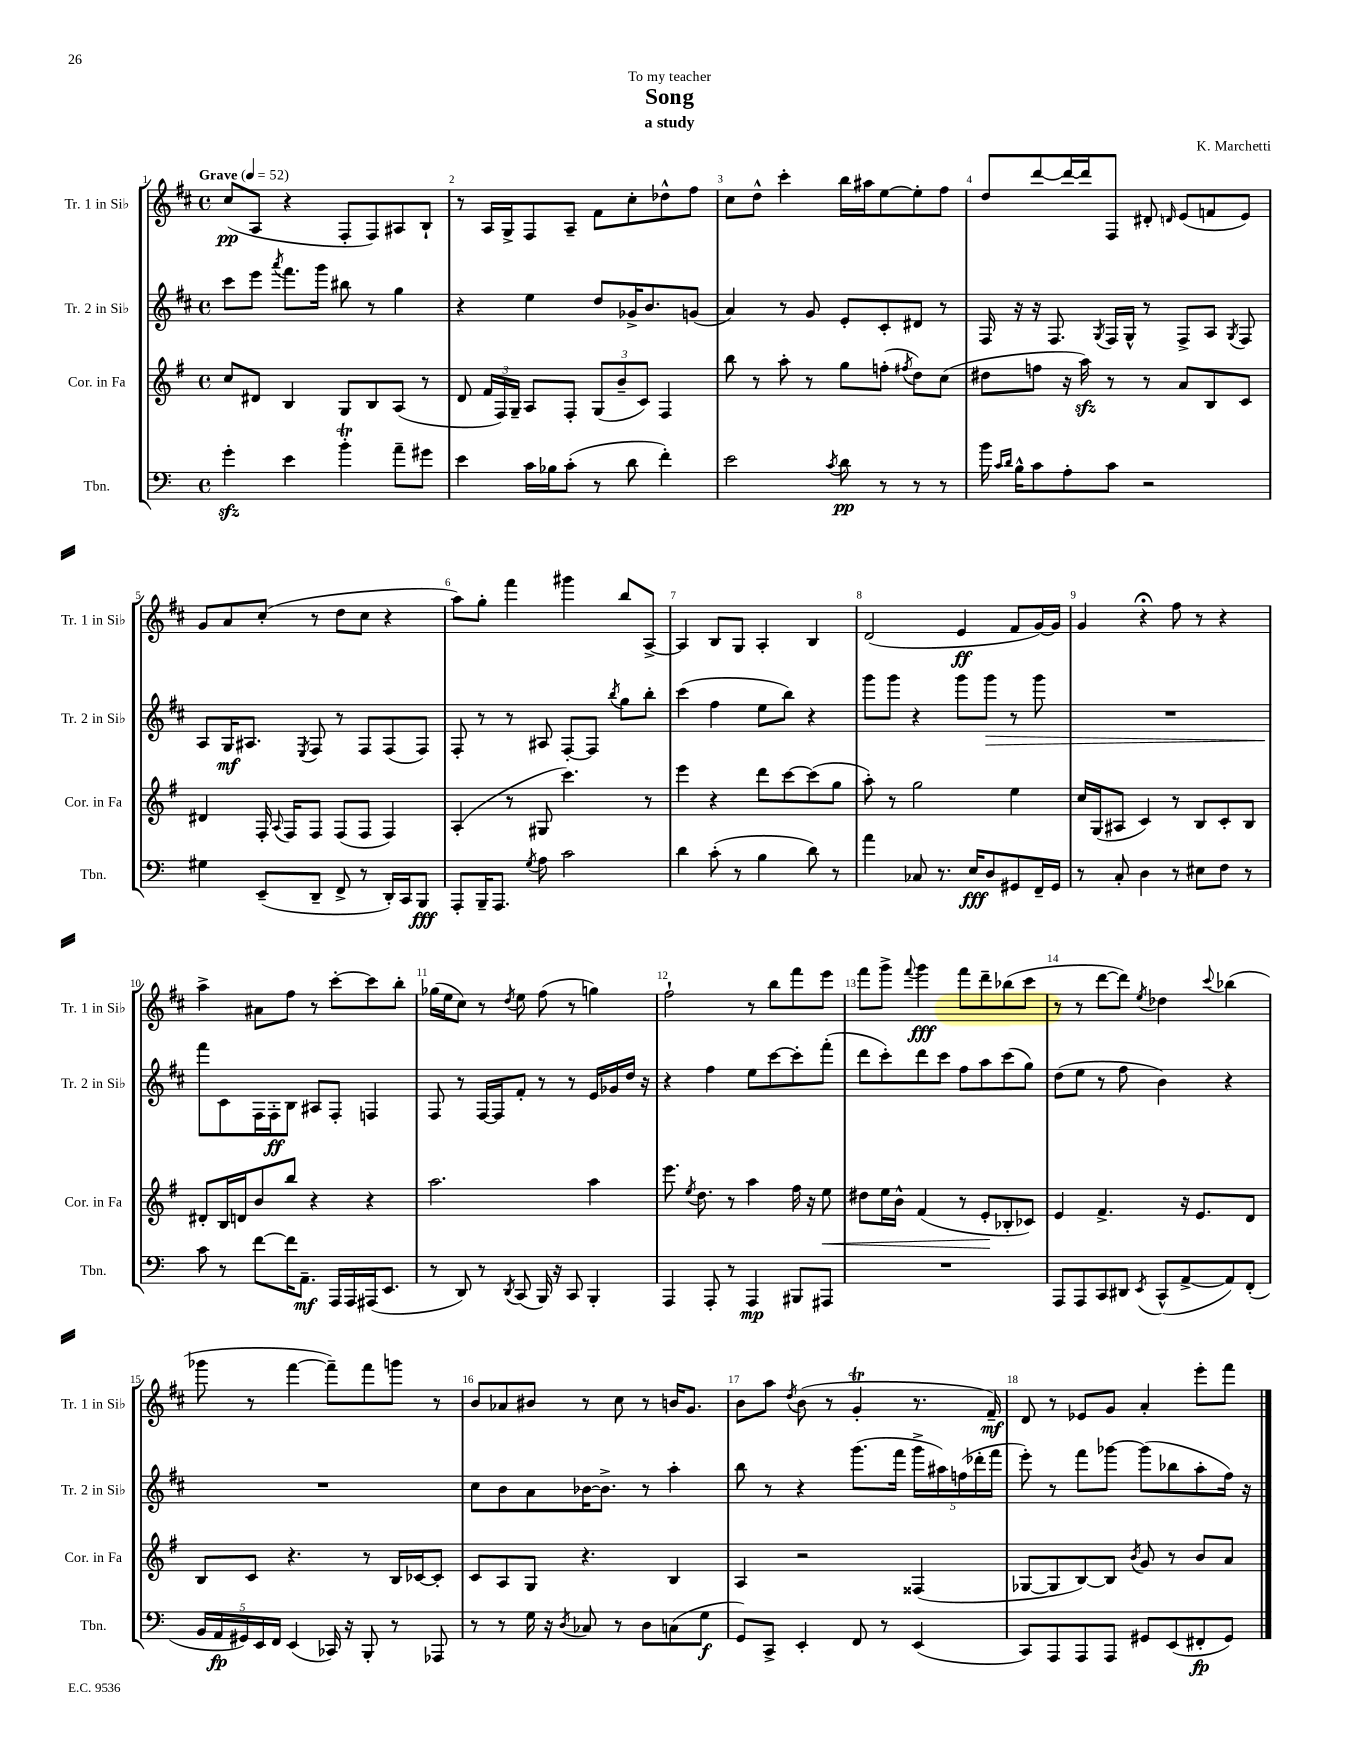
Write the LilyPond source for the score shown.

\header { title = "Song" composer = "K. Marchetti" subtitle = "a study" dedication = "To my teacher" }
<<
\new StaffGroup <<
\new Staff = "s0" \with { instrumentName = "Tr. 1 in Sib" shortInstrumentName = "Tr. 1 in Sib" } {
    \clef treble \key d \major \defaultTimeSignature \time 4/4 \tempo "Grave" 4 = 52
    \autoBeamOff cis''8[\pp( a8] r4 fis8[-. fis8) ais8 b8]-! |
    r8 a16[ g16-> fis8 a8]-- fis'8[ cis''8-. des''8-^ fis''8] |
    cis''8[ d''8]-^ cis'''4-. b''16[ ais''16 e''8~ e''8-. fis''8] |
    d''8[ d'''8~ d'''16~ d'''16 fis8] dis'8-. \grace { d'16 } e'8[( f'8 e'8]) |
    g'8[ a'8 cis''8]-.( r8 d''8[ cis''8] r4 |
    a''8[) g''8]-. fis'''4 gis'''4 b''8[ a8]~-> |
    a4 b8[ g8] a4-. b4 |
    d'2( e'4\ff fis'8[ g'16~) g'16] |
    g'4 r4\fermata fis''8 r8 r4 |
    a''4-> ais'8[ fis''8] r8 cis'''8[~-. cis'''8 b''8]-. |
    ges''16[( e''16 cis''8]) r8 \acciaccatura { d''8 } e''8 fis''8( r8 g''4) |
    fis''2-! r8 b''8[ fis'''8 e'''8] |
    fis'''8[ g'''8]-> \appoggiatura { fis'''8 } g'''4\fff fis'''8[ d'''8-- bes''8( cis'''8] |
    r8 r8 d'''8[~ d'''8]) \acciaccatura { e''8 } des''4 \appoggiatura { cis'''8 } bes''4( |
    ges'''8 r8 fis'''4~ fis'''8[--) fis'''8 g'''8] r8 |
    b'8[ aes'8 bis'8] r8 cis''8 r8 b'16[ g'8.] |
    b'8[ a''8] \acciaccatura { d''8 } b'8( r8 g'4-.\trill r8. fis'16--\mf) |
    d'8 r8 ees'8[ g'8] a'4-. e'''8[-. fis'''8] \bar "|." |
}
\new Staff = "s1" \with { instrumentName = "Tr. 2 in Sib" shortInstrumentName = "Tr. 2 in Sib" } {
    \clef treble \key d \major \defaultTimeSignature \time 4/4
    \autoBeamOff cis'''8[ e'''8] \acciaccatura { a'''8 } fis'''8.[ g'''16] bis''8 r8 g''4 |
    r4 e''4 d''8[ ges'16-> b'8. g'8]( |
    a'4) r8 g'8 e'8[-. cis'8-. dis'8] r8 |
    fis16 r16 r16 fis8. \acciaccatura { g8 } fis16[ g16]-^ r8 fis8[-> a8] \acciaccatura { g8 } fis8 |
    a8[ g16\mf ais8.] \acciaccatura { e8 } fis8 r8 fis8[ fis8( fis8]) |
    fis8-. r8 r8 ais8 fis8[~-. fis8] \acciaccatura { b''8 } g''8[ b''8]-. |
    cis'''4( fis''4 e''8[ b''8]) r4 |
    g'''8[ g'''8] r4 g'''8[ g'''8]\> r8 g'''8 |
    R1 |
    fis'''8[\! cis'8 fis16 fis16-.\ff b8] ais8[ fis8]-. f4 |
    fis8 r8 fis16[~ fis16 fis'8]-. r8 r8 e'16[ ges'16 d''16] r16 |
    r4 fis''4 e''8[ cis'''8~ cis'''8-. fis'''8]-.( |
    d'''8[ cis'''8-.) d'''8 cis'''8] fis''8[ a''8 cis'''8( g''8]) |
    d''8[( e''8] r8 fis''8 b'4) r4 |
    R1 |
    cis''8[ b'8 a'8 bes'16~ bes'8.]-> r8 a''4-. |
    b''8 r8 r4 g'''8.[( fis'''16] \tuplet 5/4 { g'''16[-> ais''16) f''16( des'''16-. fis'''16] } |
    e'''8-.) r8 fis'''8[ ges'''8]~ ges'''8[( bes''8 a''8-. fis''16]) r16 \bar "|." |
}
\new Staff = "s2" \with { instrumentName = "Cor. in Fa" shortInstrumentName = "Cor. in Fa" } {
    \clef treble \key g \major \defaultTimeSignature \time 4/4
    \autoBeamOff c''8[ dis'8] b4 g8[ b8 a8]( r8 |
    d'8 \tuplet 3/2 { fis'16[ fis16) g16]-- } a8[ fis8]-. \tuplet 3/2 { g8[( b'8-- c'8]) } fis4 |
    b''8 r8 a''8-. r8 g''8[ f''8]-.( \acciaccatura { fis''8 } d''8[) c''8]( |
    dis''8[ f''8] r16 a''16\sfz) r8 r8 a'8[ b8 c'8] |
    dis'4 fis16-. \appoggiatura { a8 } fis16[ fis8] fis8[( fis8] fis4) |
    a4-.( r8 gis8 c'''4.) r8 |
    e'''4 r4 d'''8[ c'''8~ c'''8( g''8] |
    a''8-.) r8 g''2 e''4 |
    c''16[ g16( ais8] c'4) r8 b8[ c'8-. b8] |
    dis'8[-. b16 d'16 b'8 b''8] r4 r4 |
    a''2. a''4 |
    e'''8. \acciaccatura { e''8 } d''8. r8 a''4 fis''16 r16 e''8\< |
    dis''8[ e''16 b'16]-^ fis'4( r8 e'8[-.\! bes8-. ces'8]) |
    e'4 fis'4.-> r16 e'8.[ d'8] |
    b8[ c'8] r4. r8 b16[ ces'16~ ces'8]-. |
    c'8[ a8 g8] r4. b4 |
    a4 r2 fisis4( |
    ges8[~ ges8 b8~) b8] \acciaccatura { b'8 } g'8 r8 b'8[ a'8] \bar "|." |
}
\new Staff = "s3" \with { instrumentName = "Tbn." shortInstrumentName = "Tbn." } {
    \clef bass \key c \major \defaultTimeSignature \time 4/4
    \autoBeamOff g'4-.\sfz e'4 b'4-.\trill a'8[-- gis'8] |
    e'4 c'16[ bes16 c'8]-.( r8 d'8 f'4-.) |
    e'2 \acciaccatura { c'8 } d'8\pp r8 r8 r8 |
    b'16 \grace { c'16[ d'16] } b16[-^ c'8 a8-. c'8] r2 |
    gis4 e,8[--( d,8]-- f,8-> r8 d,16[-.) c,16 b,,8]\fff |
    a,,8[-. b,,16-- a,,8.] \acciaccatura { g8 } a8 c'2 |
    d'4 c'8-.( r8 b4 d'8) r8 |
    a'4 ces8 r8. e16[\fff d8 gis,8 f,16-- gis,16] |
    r8 c8-. d4 r8 eis8[ f8] r8 |
    c'8 r8 f'8[~ f'16 a,8.]--\mf a,,16[ a,,16 ais,,16( e,8.] |
    r8 d,8) r8 \acciaccatura { d,8 } c,8( b,,16) r16 c,8 b,,4-. |
    a,,4 a,,8-. r8 a,,4\mp bis,,8[ ais,,8] |
    R1 |
    a,,8[ a,,8 c,8 dis,8] \acciaccatura { e,8 } c,8[-^( a,8~-> a,8) f,8]-.( |
    \tuplet 5/4 { b,16[ a,16\fp gis,16) e,16 f,16] } e,4( ces,16) r16 b,,8-. r8 aes,,8 |
    r8 r8 g16 r16 \acciaccatura { d8 } ces8 r8 d8[ c8( g8]\f |
    g,8[) c,8]-> e,4-. f,8 r8 e,4( |
    c,8[) a,,8 a,,8 a,,8] gis,8[ e,8( fis,8-.\fp gis,8]) \bar "|." |
}
>>
>>
\layout { \context { \Score \override BarNumber.break-visibility = ##(#f #t #t) barNumberVisibility = #all-bar-numbers-visible } }
